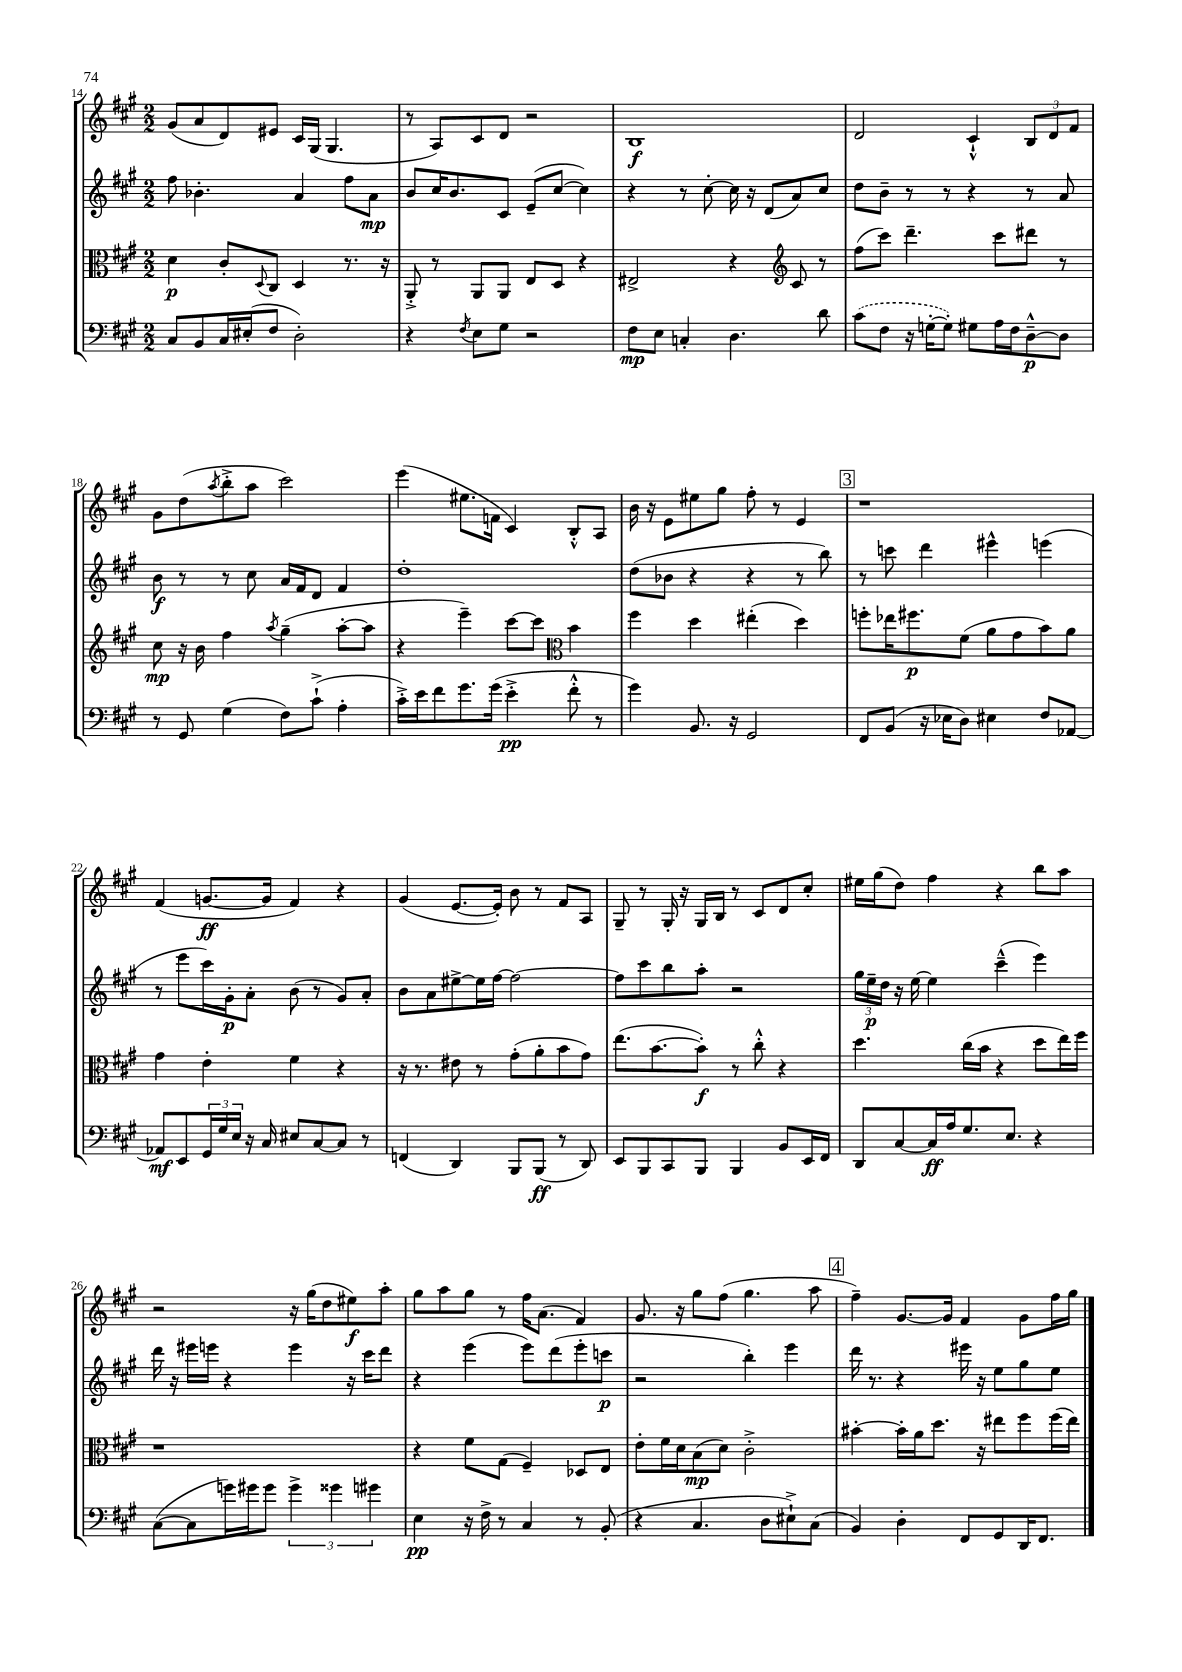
<<
\new StaffGroup <<
\new Staff = "s0" {
    \clef treble \key a \major \numericTimeSignature \time 2/2
    gis'8( a'8 d'8) eis'8 cis'16 gis16( gis4. |
    r8 a8) cis'8 d'8 r2 |
    b1\f |
    d'2 cis'4-!-^ \tuplet 3/2 { b8 d'8 fis'8 } |
    gis'8 d''8( \acciaccatura { a''8 } b''8-.-> a''8 cis'''2) |
    e'''4( eis''8. f'16 cis'4) b8-.-^ a8 |
    b'16 r16 e'8 eis''8 gis''8 fis''8-. r8 e'4 |
    \mark \markup { \box "3" } r1 |
    fis'4( g'8.~\ff g'16 fis'4) r4 |
    gis'4( e'8.~ e'16-.) b'8 r8 fis'8 a8 |
    gis8-- r8 gis16-. r16 gis16 b16 r8 cis'8 d'8 cis''8-. |
    eis''16 gis''16( d''8) fis''4 r4 b''8 a''8 |
    r2 r16 gis''16( d''8 eis''8\f) a''8-. |
    gis''8 a''8 gis''8 r8 fis''16 a'8.( fis'4) |
    gis'8. r16 gis''8 fis''8( gis''4. a''8 |
    \mark \markup { \box "4" } fis''4--) gis'8.~ gis'16 fis'4 gis'8 fis''16 gis''16 \bar "|." |
}
\new Staff = "s1" {
    \clef treble \key a \major \numericTimeSignature \time 2/2
    fis''8 bes'4.-. a'4 fis''8 a'8\mp |
    b'8 cis''16 b'8. cis'8 e'8--( cis''8~ cis''4) |
    r4 r8 cis''8~-. cis''16 r16 d'8( a'8) cis''8 |
    d''8 b'8-- r8 r8 r4 r8 a'8 |
    b'8\f r8 r8 cis''8 a'16 fis'16 d'8 fis'4 |
    d''1-. |
    d''8( bes'8 r4 r4 r8 b''8) |
    \mark \markup { \box "3" } r8 c'''8 d'''4 eis'''4-^ e'''4( |
    r8 e'''8 cis'''16) gis'16-.\p a'8-. b'8( r8 gis'8) a'8-. |
    b'8 a'8 eis''8~-> eis''16 fis''16~ fis''2~ |
    fis''8 cis'''8 b''8 a''8-. r2 |
    \tuplet 3/2 { gis''16 e''16--\p d''16 } r16 e''16~ e''4 cis'''4---^( e'''4) |
    d'''16 r16 eis'''16 e'''16 r4 e'''4 r16 cis'''16 d'''8 |
    r4 e'''4( e'''8) d'''8( e'''8-. c'''8\p |
    r2 b''4-.) e'''4 |
    \mark \markup { \box "4" } d'''16 r8. r4 eis'''16 r16 e''8 gis''8 e''8 \bar "|." |
}
\new Staff = "s2" {
    \clef alto \key a \major \numericTimeSignature \time 2/2
    d'4\p cis'8-. \appoggiatura { d8 } cis8 d4 r8. r16 |
    a,8-.-> r8 a,8 a,8 e8 d8 r4 |
    eis2-> r4 \clef treble cis'8 r8 |
    fis''8( cis'''8) d'''4.-- cis'''8 dis'''8 r8 |
    cis''8\mp r16 b'16 fis''4 \acciaccatura { a''8 } gis''4--( a''8~-. a''8 |
    r4 e'''4--) cis'''8~ cis'''8 \clef alto b'4 |
    fis''4 d''4 eis''4-.( d''4) |
    \mark \markup { \box "3" } f''8-. ees''16 fis''8.\p fis'8( a'8 gis'8 b'8) a'8 |
    gis'4 e'4-. fis'4 r4 |
    r16 r8. eis'8 r8 gis'8-.( a'8-. b'8 gis'8) |
    e''8.( b'8.~ b'8-.\f) r8 cis''8-.-^ r4 |
    d''4. cis''16( b'16 r4 d''8 e''16) fis''16 |
    r1 |
    r4 fis'8 gis8( fis4--) des8 e8 |
    e'8-. fis'16 d'16 b8\mp( d'8) cis'2-.-> |
    \mark \markup { \box "4" } bis'4~-. bis'16-. a'16 d''8. r16 eis''8 fis''8 fis''16( eis''16) \bar "|." |
}
\new Staff = "s3" {
    \clef bass \key a \major \numericTimeSignature \time 2/2
    cis8 b,8 cis16 eis16-.( fis8 d2-.) |
    r4 \acciaccatura { fis8 } e8 gis8 r2 |
    fis8\mp e8 c4-. d4. d'8 |
    \once \slurDashed cis'8( fis8 r16 g16~-. g8-.) gis8 a16 fis16 d8~---^\p d8 |
    r8 gis,8 gis4( fis8) cis'8-!->( a4-. |
    cis'16-.->) e'16 fis'8 gis'8. gis'16( e'4-.->\pp fis'8-.-^ r8 |
    gis'4) b,8. r16 gis,2 |
    \mark \markup { \box "3" } fis,8 b,8( r16 ees16 d8) eis4 fis8 aes,8~ |
    aes,8\mf e,8 \tuplet 3/2 { gis,16 gis16 e16 } r16 cis16 eis8 cis8~ cis8 r8 |
    f,4( d,4) b,,8 b,,8\ff( r8 d,8) |
    e,8 b,,8 cis,8 b,,8 b,,4 b,8 e,16 fis,16 |
    d,8 cis8~ cis16\ff a16 gis8. e8. r4 |
    cis8~( cis8 g'16) gis'16 gis'8 \tuplet 3/2 { gis'4-> gisis'4 gis'4 } |
    e4\pp r16 fis16-> r8 cis4 r8 b,8-.( |
    r4 cis4. d8 eis8-!->) cis8( |
    \mark \markup { \box "4" } b,4) d4-. fis,8 gis,8 d,16 fis,8. \bar "|." |
}
>>
>>
\layout { \context { \Score currentBarNumber = #14 } }
